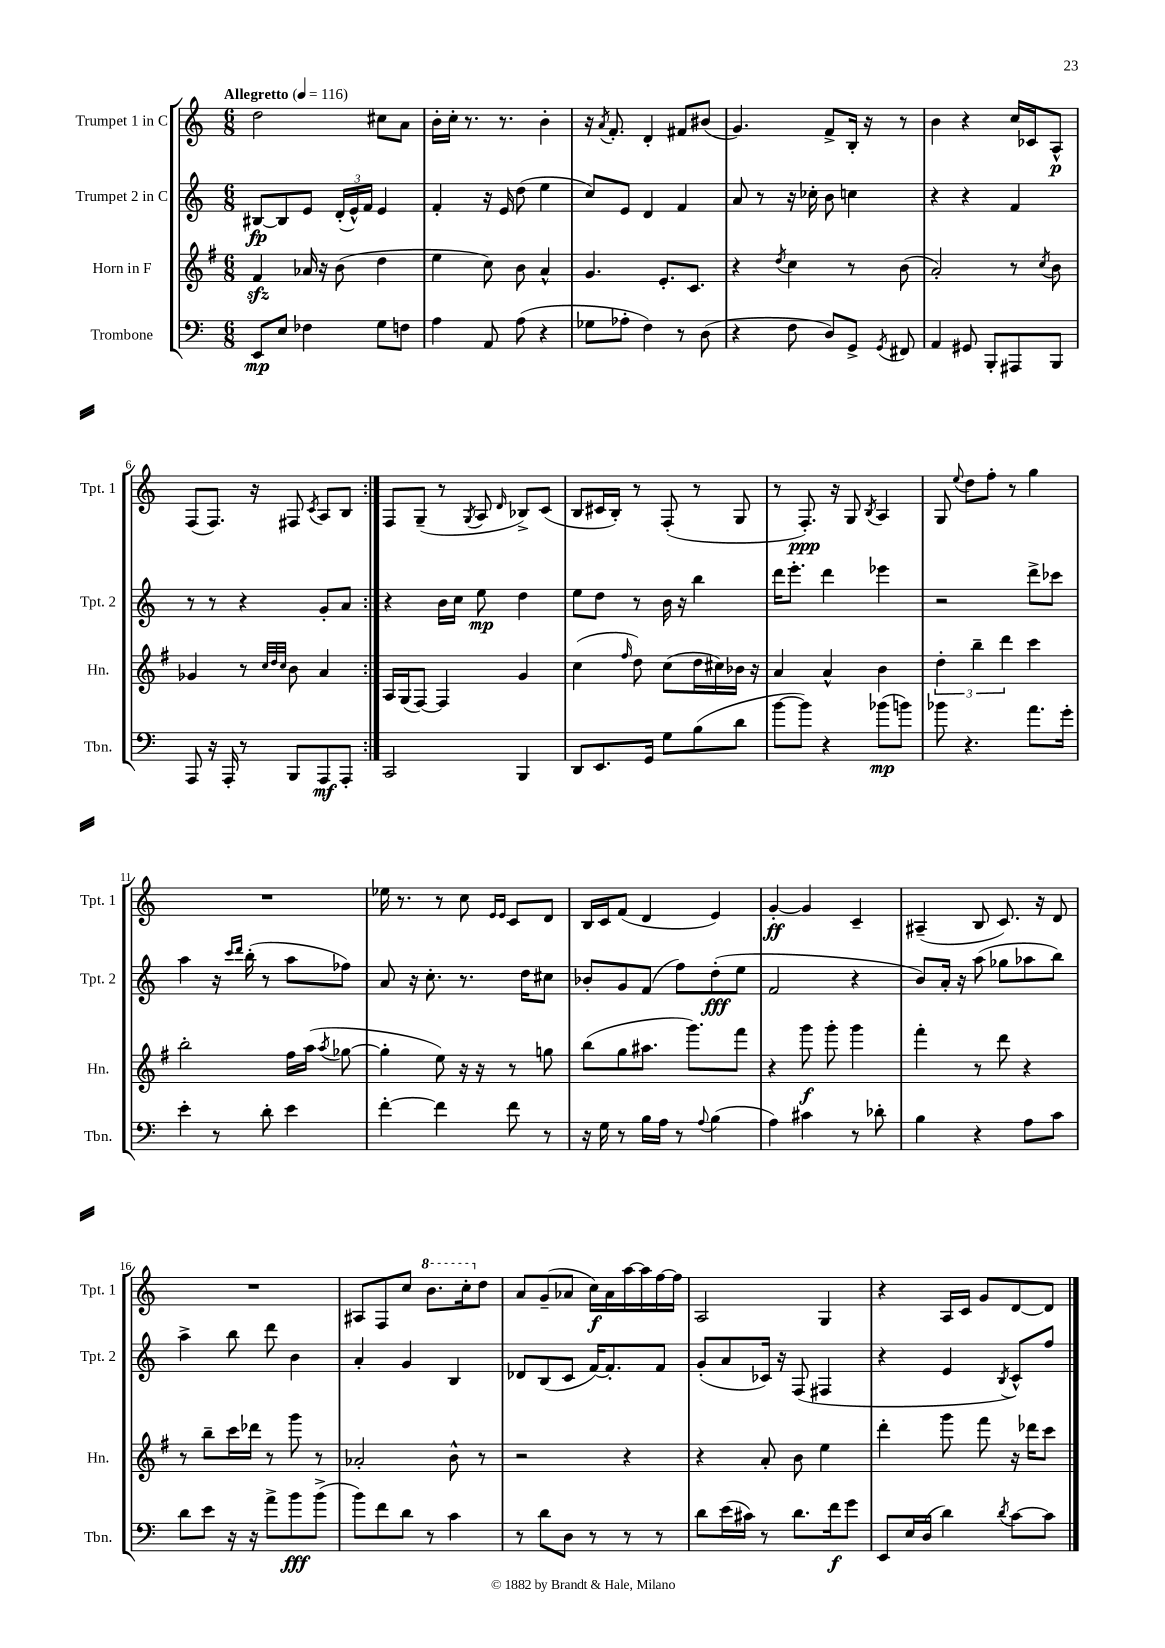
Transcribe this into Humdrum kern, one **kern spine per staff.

**kern	**kern	**kern	**kern
*staff4	*staff3	*staff2	*staff1
*clefF4	*clefG2	*clefG2	*clefG2
*k[]	*k[f#]	*k[]	*k[]
*M6/8	*M6/8	*M6/8	*M6/8
*MM116	*MM116	*MM116	*MM116
8EE	4f#	[8B#	2dd
8E	.	8B#]	.
4F-	16a-	8e	.
.	16r	.	.
.	(8b	(24d'	.
.	.	24e^^)	.
.	.	24f	.
8G	4dd	4e	8cc#
8F	.	.	8a
=	=	=	=
4A	4ee	4f'	16b'
.	.	.	16cc'
.	.	.	8.r
8AA	8cc)	16r	.
.	.	16e	8.r
(8A	8b	(8dd	.
4r	4a^^	4ee	4b'
=	=	=	=
8G-	4.g	8cc)	16r
.	.	.	8qa
.	.	.	8.f'
8A-'	.	8e	.
4F)	.	4d	4d'
.	8.e'	.	.
8r	.	4f	8f#
.	8.c	.	.
(8D	.	.	(8b#
=	=	=	=
4r	4r	8a	4.g)
.	.	8r	.
.	8qdd	.	.
8F	4cc	16r	.
.	.	16cc-'	.
8D)	.	8b	8f^
8GG^	8r	4cc	16B'
.	.	.	16r
8qGG	.	.	.
8FF#	(8b	.	8r
=	=	=	=
4AA	2a')	4r	4b
8GG#	.	4r	4r
8BBB'	.	.	.
8AAA#	8r	4f	16cc
.	.	.	16c-
.	8qcc	.	.
8BBB	8b	.	8A^^
=	=	=	=
8AAA	4g-	8r	(8F
16r	.	8r	8.F)
16AAA'	.	.	.
8r	8r	4r	.
.	.	.	16r
.	32qqcc	.	.
.	32qqdd	.	.
.	32qqcc	.	.
8BBB	8b	.	8F#
.	.	.	8qc
8AAA	4a	8g'	8A
8AAA'	.	8a	8B
=:|!	=:|!	=:|!	=:|!
2CC	16A	4r	8F
.	(16G	.	.
.	[8F#)	.	(8G~
.	4F#]	16b	8r
.	.	16cc	.
.	.	.	8qG
.	.	8ee	8A
.	.	.	16qqd
4BBB	4g	4dd	8B-^)
.	.	.	(8c
=	=	=	=
8DD	(4cc	8ee	8B
8.EE	.	8dd	16c#
.	.	.	16B')
.	16qqff#	.	.
.	8dd)	8r	8r
16GG	.	.	.
8G	(8cc	16b	(8F'
.	.	16r	.
(8B	16dd	4bb	8r
.	16cc#)	.	.
8d	16b-	.	8G
.	16r	.	.
=	=	=	=
[8b	4a	16ddd	8r
.	.	8.eee'	.
8b])	.	.	8.F')
4r	4a^^	4ddd	.
.	.	.	16r
.	.	.	8G
.	.	.	8qB
(8b-	4b	4eee-	4A
8b)	.	.	.
=	=	=	=
8b-	6dd'	2r	8G
.	.	.	8qqee
4.r	.	.	8dd
.	6bb~	.	.
.	.	.	8ff'
.	6ddd	.	.
.	.	.	8r
8.a	4ccc	8ddd^	4gg
.	.	8ccc-	.
16g'	.	.	.
=	=	=	=
4e'	2bb'	4aa	2.r
8r	.	16r	.
.	.	16qqccc	.
.	.	16qqddd	.
.	.	(16bb'	.
8d'	.	8r	.
4e	16ff#	8aa	.
.	(16aa	.	.
.	8qaa	.	.
.	[8gg-	8ff-)	.
=	=	=	=
[4f'	4gg-']	8a	16ee-
.	.	.	8.r
.	.	16r	.
.	.	8.cc'	.
4f]	8ee)	.	8r
.	16r	8.r	8cc
.	16r	.	.
.	.	.	16qqe
.	.	.	16qqe
8f	8r	.	8c
.	.	16dd	.
8r	8gg	8cc#	8d
=	=	=	=
16r	(8bb	8b-'	16B
16G	.	.	16c
8r	8gg	8g	(8f
16B	8.aa#	(8f	4d
16A	.	.	.
8r	.	8ff)	.
.	8.ggg)	.	.
8qqA	.	.	.
(4B	.	(8dd'	4e)
.	8fff#	8ee	.
=	=	=	=
4A)	4r	2f	[4g'
4c#	8ggg	.	4g]
.	8ggg'	.	.
8r	4ggg	4r	4c~
8d-'	.	.	.
=	=	=	=
4B	4fff#'	8b)	(4A#~
.	.	16a'	.
.	.	16r	.
4r	8r	(8aa	8B
.	8ddd	8gg-	8.c)
8A	4r	8aa-	.
.	.	.	16r
8c	.	8bb)	8d
=	=	=	=
8d	8r	4aa^	2.r
8e	8bb~	.	.
16r	16ccc	8bb	.
16r	16ddd-	.	.
8a^	8r	8ddd	.
8b	8ggg	4b	.
(8b^	8r	.	.
=	=	=	=
8b)	2a-'	4a'	8A#
8f	.	.	8F
8d	.	4g	8cc
8r	.	.	8.bb
4c	8b^^	4B	.
.	.	.	16ccc'
.	8r	.	8dd
=	=	=	=
8r	2r	8d-	8a
8d	.	(8B	(8g~
8D	.	8c	8a-
8r	.	[16f)	16cc)
.	.	8.f']	16a-
8r	4r	.	[16aa
.	.	.	16aa]
8r	.	8f	[16ff
.	.	.	16ff]
=	=	=	=
8d	4r	(8g'	2A
(16e	.	8a	.
16c#)	.	.	.
8r	8a'	16c-)	.
.	.	16r	.
8.d	8b	(8F	.
.	4ee	4F#	4G
16f	.	.	.
8g	.	.	.
=	=	=	=
8EE	4ddd'	4r	4r
16E	.	.	.
(16D	.	.	.
4d)	8ggg	4e	16A
.	.	.	16c
.	8fff#	.	8g
8qd	.	8qB	.
[8c	16r	8c^^)	[8d
.	16ddd-	.	.
8c]	8ccc	8ff	8d]
==	==	==	==
*-	*-	*-	*-
